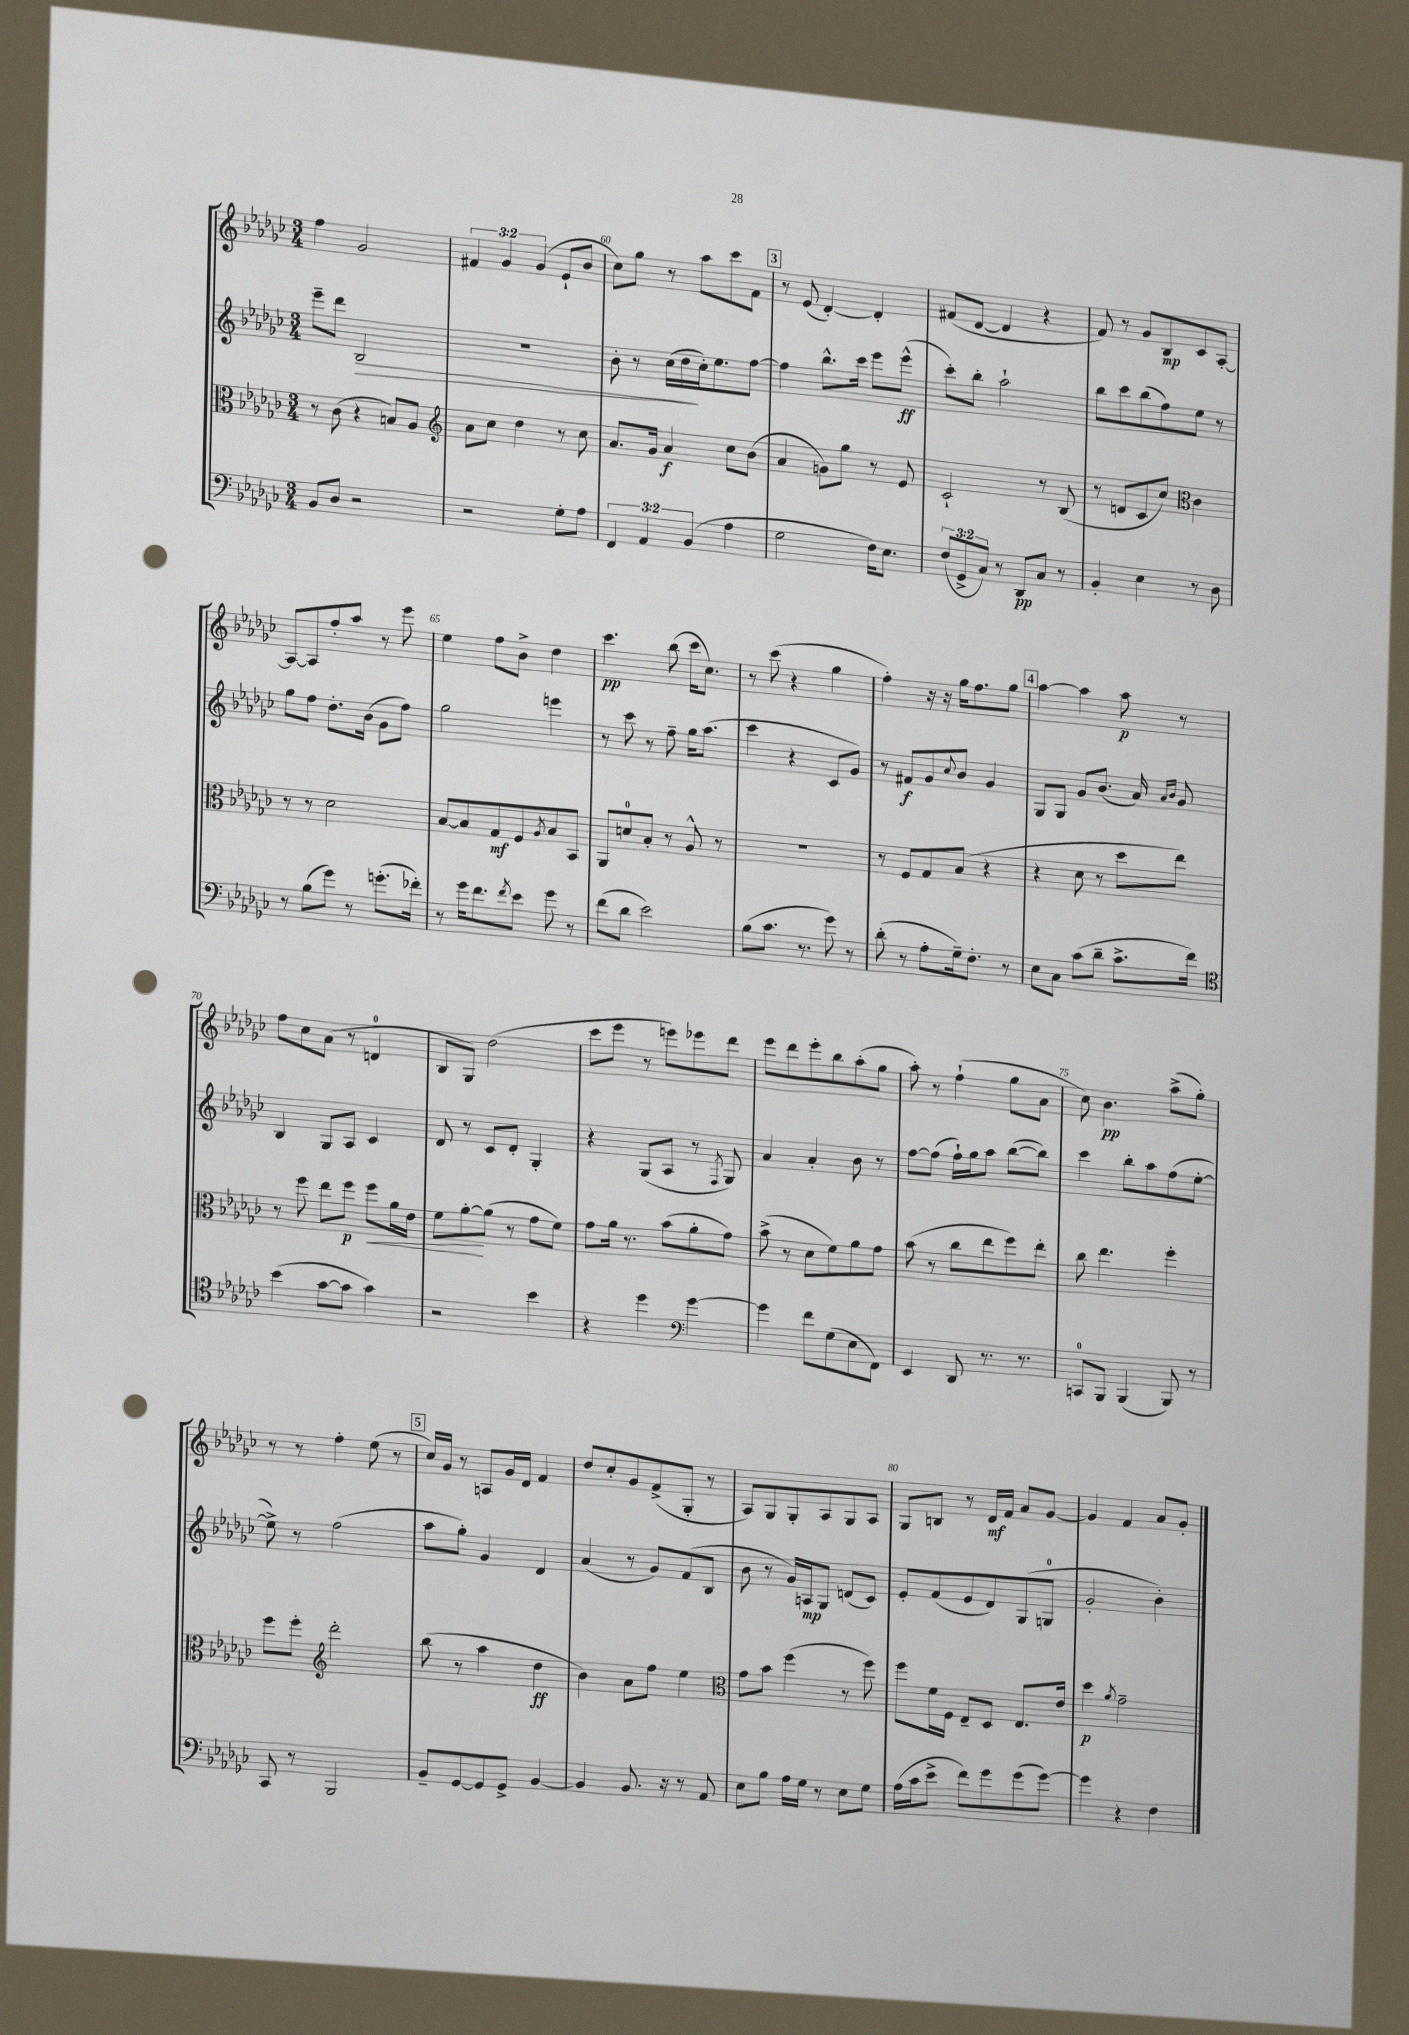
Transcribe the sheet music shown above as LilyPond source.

<<
\new StaffGroup <<
\new Staff = "s0" {
    \clef treble \key ges \major \numericTimeSignature \time 3/4 \override Staff.TupletNumber.text = #tuplet-number::calc-fraction-text
    f''4 ges'2 |
    \tuplet 3/2 { fis'4 ges'4 ges'4( } ees'8-! bes'8 |
    ces''8) ges''8 r8 aes''8 ces'''8 f'8 |
    \mark \markup { \box "3" } r8 ees'8( des'4~-.) des'4-. |
    fis'8( des'8~ des'4 r4 |
    f'8) r8 ges'8 bes8\mp ces'8 aes8~-. |
    aes8~ aes8 f''8-. aes''8 r8 ees'''8 |
    ees''4 f''8 bes'8-> des''4 |
    ces'''4.\pp bes''8( ces'''16 ces''8.) |
    r8 ces'''8( r4 ges''4 |
    f''4-.) r16 r16 ges''16 f''8. ges''8 |
    \mark \markup { \box "4" } aes''4~ aes''4 aes''8\p r8 |
    f''8 ces''8 aes'8( r8 d'4-0 |
    bes8 ges8) des''2( |
    ces'''8 ees'''8 r8 e'''8) ees'''8 des'''8 |
    ees'''8 des'''8 ees'''8-. bes''8 aes''8-.( ges''8 |
    aes''8-.) r8 f''4-!( ges''8 aes'8 |
    ces''8) bes'4.\pp aes''8->( ges''8-.) |
    r8 r8 f''4-. ees''8( r8 |
    \mark \markup { \box "5" } ces''16) ges'16 r8 a8 ges'16 des'16 f'4 |
    des''8 ces''8-. ges'8 f'8->( ges8-. r8 |
    aes8) ges8 ges8-. aes8 ges8 aes8 |
    ges8 b8 r8 des'16\mf f'16 aes'8 ges'8~ |
    ges'4 f'4 aes'8 ges'8-. \bar "|." |
}
\new Staff = "s1" {
    \clef treble \key ges \major \numericTimeSignature \time 3/4
    ees'''8-- des'''8 bes2\> |
    R2. |
    bes'8-. r8 ces''16( des''16\! ces''16-.) ees''8. f''8~ |
    \mark \markup { \box "3" } f''4 bes''8.-^ ces'''16 ees'''8 ees'''8-^\ff( |
    ces'''8-.) bes''8-. aes''2-! |
    bes''8 ces'''8 bes''8( f''8) ees''8 r8 |
    ges''8 f''8 des''8.-. bes'16( ges'8 f''8) |
    ges''2 e'''4 |
    r8 ces'''8 r8 f''8-- ges''16 aes''8.( |
    ces'''4 r4 ces'8 ges'8) |
    r8 fis'8\f ges'8 \appoggiatura { ces''8 } bes'8 ges'4 |
    \mark \markup { \box "4" } ges8 ges8 ges'8 bes'8.( aes'16) \grace { aes'16 bes'16 } ges'8 |
    bes4 ges8 aes8 ces'4 |
    des'8 r8 ces'8 des'8-. ges4-. |
    r4 ges8( aes8 r8 \acciaccatura { f8 } ges8) |
    aes'4 aes'4-. bes'8 r8 |
    f''8~ f''8( f''16-!) ges''16 aes''8 bes''8~( bes''8) |
    ces'''4 bes''8-. aes''8 f''8( ees''8~-. |
    ees''8->) r8 f''2( |
    \mark \markup { \box "5" } aes''8 ges''8-.) ges'4 des'4 |
    aes'4( r8 ges'8) f'8( bes8 |
    bes'8 r8 ges'16) a16\mp ges8 d'8( ces'8) |
    ees'8-. f'8( ees'8 des'8) ges8( g8-0 |
    ges'2-. bes'4-.) \bar "|." |
}
\new Staff = "s2" {
    \clef alto \key ges \major \numericTimeSignature \time 3/4
    r8 ces'8( r4 b8) aes8 |
    \clef treble aes'8 ces''8 des''4 r8 ces''8 |
    aes'8. ges'16 aes'4\f ces''8 bes'8( |
    \mark \markup { \box "3" } aes'4 g'8) ges''8 r8 ees'8 |
    ces'2-! r8 bes8( |
    r8 d'8 ces'8 ces''8) \clef alto ces'4 |
    r8 r8 des'2 |
    bes8~ bes8 ges8\mf f8 \acciaccatura { aes8 } bes8 bes,8 |
    aes,8 d'8-0 bes8-. r8 aes8-^ r8 |
    R2. |
    r8 f8 ges8 bes8( r4 |
    \mark \markup { \box "4" } r4 des'8 r8 des''8 ees''8) |
    r8 f''8 ees''8 f''8\p f''8\< aes'16 ees'16 |
    f'8 aes'8~-.\! aes'8( r8 ges'8 f'8) |
    ges'8 aes'16 r8. bes'8( aes'8-. ges'8) |
    bes'8->( r8 des'8 f'8) aes'8 ges'8 |
    bes'8( r8 ces''8 ees''8 f''8) ees''8-. |
    ces''8 ees''4. f''4-. |
    f''8 f''8-. \clef treble des'''2-. |
    \mark \markup { \box "5" } bes''8( r8 aes''4 des''4\ff |
    bes'4) aes'8 f''8 ees''4 |
    \clef alto ges'8 bes'8 f''4( r8 f''8) |
    f''8 f'16 f16 ees8-- des8 ees8. ees'16 |
    des''4\p \acciaccatura { aes'8 } ges'2-- \bar "|." |
}
\new Staff = "s3" {
    \clef bass \key ges \major \numericTimeSignature \time 3/4 \override Staff.TupletNumber.text = #tuplet-number::calc-fraction-text
    bes,8 des8 r2 |
    r2 ges8-. aes8 |
    \tuplet 3/2 { f,4 aes,4 bes,4( } aes4 |
    \mark \markup { \box "3" } ges2 f16) ees8. |
    \tuplet 3/2 { f8( ges,8-> ces8) } r8 des,8\pp ces8 r8 |
    bes,4-. ees4 r8 des8 |
    r8 bes8( ges'8) r8 g'8.-.( fes'16-.) |
    r8 ges'16 f'8. \acciaccatura { f'8 } ees'8 ges'8 r8 |
    f'8( des'8 ees'2) |
    bes8( ces'8. r8. ges'8) r8 |
    des'8-.( r8 aes8-. ges16--) f8.-. r8 |
    \mark \markup { \box "4" } ees8 ces8 ces'8( des'8-- ces'8.-> f'16) |
    \clef tenor bes'4( ges'8~ ges'8 ges'4) |
    r2 bes'4 |
    r4 des''4 \clef bass ges'4~ |
    ges'4 f'8 ges8( ees8 f,8) |
    ees,4 des,8 r8. r8. |
    c,8-0 bes,,8 bes,,4( bes,,8) r8 |
    ces,8 r8 bes,,2 |
    \mark \markup { \box "5" } bes,8-- ges,8~ ges,8 ges,8-> bes,4~ |
    bes,4 bes,8. r16 r8 aes,8 |
    ees8 bes8 aes16 ges16 r8 ees8 ges8 |
    aes16( ces'16 ees'8-> f'8) ges'8 ges'8( ges'8~) |
    ges'4 r4 f4 \bar "|." |
}
>>
>>
\layout { \context { \Score currentBarNumber = #58 \override BarNumber.break-visibility = ##(#f #t #t) barNumberVisibility = #(every-nth-bar-number-visible 5) } }
